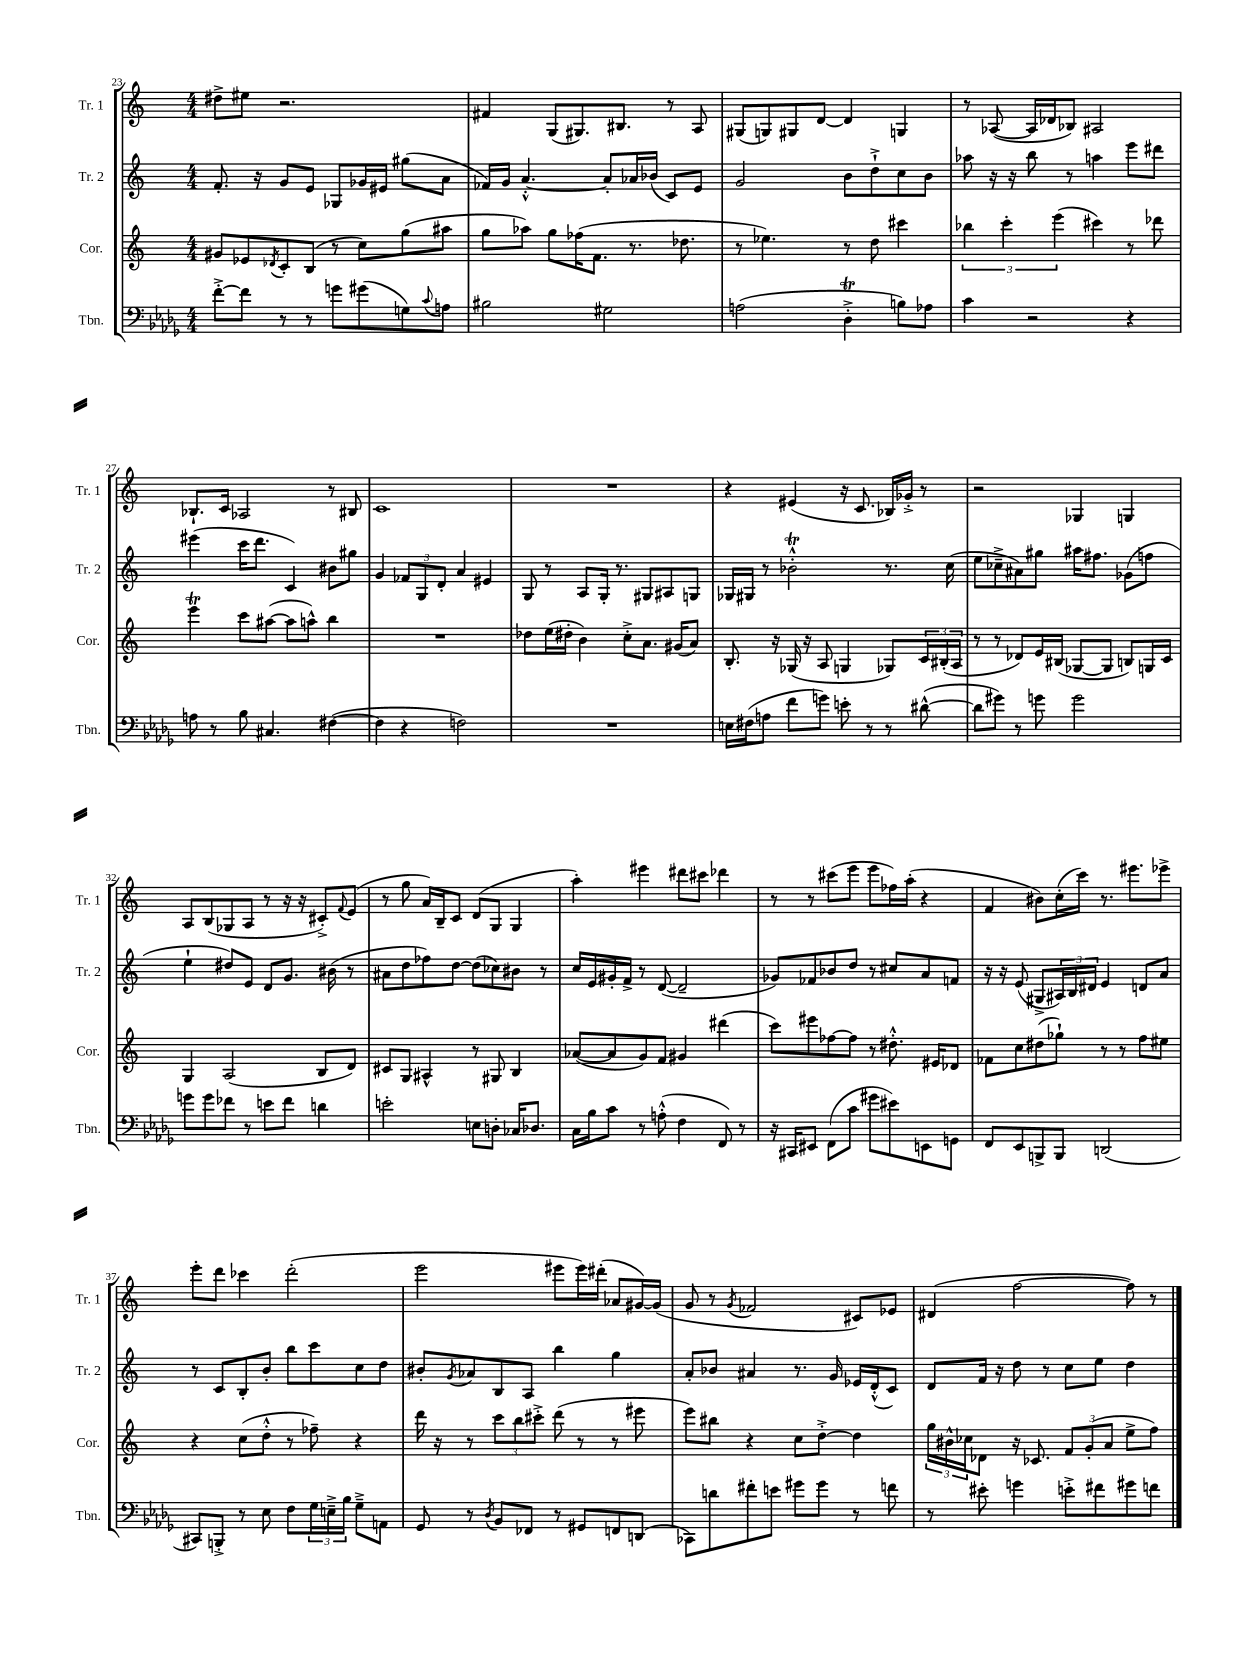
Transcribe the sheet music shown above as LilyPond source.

<<
\new StaffGroup <<
\new Staff = "s0" \with { instrumentName = "Tr. 1" shortInstrumentName = "Tr. 1" } {
    \clef treble \key c \major \numericTimeSignature \time 4/4
    dis''8-> eis''8 r2. |
    fis'4 g8( gis8.) bis8. r8 a8 |
    gis8( g8) gis8 d'8~ d'4 g4 |
    r8 aes8~( aes16 des'16 bes8) ais2 |
    bes8.-! c'16 aes2 r8 bis8 |
    c'1 |
    R1 |
    r4 eis'4( r16 c'8. bes16) ges'16-.-> r8 |
    r2 ges4 g4 |
    a8 b8( ges8 a8 r8 r16 r16 cis'8-.->) \appoggiatura { f'8 } e'8( |
    r8 g''8 a'16) b16-- c'8 d'8( g8 g4 |
    a''4-.) eis'''4 dis'''8 cis'''8 des'''4 |
    r8 r8 cis'''8( e'''8 e'''8 fes''16) a''16-.( r4 |
    f'4 bis'8) c''16-.( c'''16) r8. eis'''8. ees'''8-> |
    e'''8-. d'''8 ces'''4 d'''2-.( |
    e'''2 eis'''8 eis'''16) dis'''16-.( aes'8 gis'16~) gis'16( |
    g'8 r8 \acciaccatura { g'8 } fes'2 cis'8) ees'8 |
    dis'4( f''2~ f''8) r8 \bar "|." |
}
\new Staff = "s1" \with { instrumentName = "Tr. 2" shortInstrumentName = "Tr. 2" } {
    \clef treble \key c \major \numericTimeSignature \time 4/4
    f'8.-. r16 g'8 e'8 ges8 ges'16 eis'16 gis''8( a'8 |
    fes'16) g'16 a'4.~-.-^ a'8-. aes'16 bes'16( c'8) e'8 |
    g'2 b'8 d''8-!-> c''8 b'8 |
    aes''8 r16 r16 b''8 r8 a''4 e'''8 dis'''8 |
    eis'''4( c'''16 d'''8. c'4) bis'8 gis''8 |
    g'4 \tuplet 3/2 { fes'8 g8 d'8-. } a'4 eis'4 |
    g8 r8 a8 g16-. r8. gis8 ais8 g8 |
    ges16 gis16 r8 bes'2-.-^\trill r8. c''16( |
    e''8 ces''8---> ais'8) gis''8 ais''16 fis''8. ges'8( f''8 |
    e''4-! dis''8) e'8 d'8 g'8. bis'16( r8 |
    ais'8 d''8 fes''8) d''8~ d''8( ces''8) bis'8 r8 |
    c''16 e'16 gis'16-. f'16-> r8 d'8~( d'2-- |
    ges'8) fes'8 bes'8 d''8 r8 cis''8 a'8 f'8 |
    r16 r16 e'8( gis8-> \tuplet 3/2 { ais16) b16 dis'16 } e'4 d'8 a'8 |
    r8 c'8 b8-. b'8-. b''8 c'''8 c''8 d''8 |
    bis'8-. \acciaccatura { g'8 } aes'8 b8 a8 b''4 g''4 |
    a'8-. bes'8 ais'4 r8. g'16 ees'16 d'16-.-^( c'8) |
    d'8 f'16 r16 d''8 r8 c''8 e''8 d''4 \bar "|." |
}
\new Staff = "s2" \with { instrumentName = "Cor." shortInstrumentName = "Cor." } {
    \clef treble \key c \major \numericTimeSignature \time 4/4
    gis'8 ees'8 \acciaccatura { des'8 } c'8-. b8( r8 c''8) g''8( ais''8 |
    g''8 aes''8) g''8 fes''16( f'8. r8. des''8. |
    r8 ees''4.) r8 d''8 cis'''4 |
    \tuplet 3/2 { bes''4 c'''4-. e'''4( } cis'''4) r8 des'''8 |
    e'''4\trill c'''8 ais''8~( ais''8 a''8-^) b''4 |
    R1 |
    des''8 e''16( dis''16-. b'4) c''8-.-> a'8. gis'16( a'8) |
    b8.-. r16 ges16( r16 a8 g4 ges8) \tuplet 3/2 { c'16 bis16-.( a16 } |
    r8 r8 des'8) e'16 bis16( ges8~ ges8 b8) g16 c'16 |
    g4 a2( b8 d'8) |
    cis'8 g8 ais4-^ r8 gis8 b4 |
    aes'8~( aes'8 g'8) f'8 gis'4 dis'''4( |
    c'''8) eis'''8 fes''8~ fes''8 r8 dis''8.-.-^ eis'16 des'8 |
    fes'8 c''8 dis''8( ges''8-!) r8 r8 f''8 eis''8 |
    r4 c''8( d''8-.-^ r8 fes''8--) r4 |
    d'''16 r16 r8 \tuplet 3/2 { c'''8 b''8 cis'''8-.-> } d'''8( r8 r8 eis'''8 |
    e'''8) bis''8 r4 c''8 d''8~-.-> d''4 |
    \tuplet 3/2 { g''16 bis'16-^ ces''16 } des'8 r16 ces'8. \tuplet 3/2 { f'8 g'8-.( a'8 } e''8-> f''8) \bar "|." |
}
\new Staff = "s3" \with { instrumentName = "Tbn." shortInstrumentName = "Tbn." } {
    \clef bass \key des \major \numericTimeSignature \time 4/4
    f'8~-.-> f'8 r8 r8 g'8 gis'8( g8) \appoggiatura { c'8 } a8 |
    bis2 gis2 |
    a2( des4-.->\trill b8) aes8 |
    c'4 r2 r4 |
    a8 r8 bes8 cis4. fis4~( |
    fis4 r4 f2) |
    R1 |
    e16 fis16( a8 f'8 g'8) e'8-. r8 r8 dis'8~-^( |
    dis'8 gis'8) r8 g'8 g'2 |
    g'8 g'8 fes'8 r8 e'8 fes'8 d'4 |
    e'2-. e8 d8-. ces16 des8. |
    c16 bes16 c'8 r8 a8-.-^( f4 f,8) r8 |
    r16 cis,16 eis,8 f,8( c'8 gis'8 eis'8) e,8 g,8 |
    f,8 ees,8 b,,8-> b,,8 d,2( |
    cis,8) b,,8-.-> r8 ees8 f8 \tuplet 3/2 { ges16 e16---> bes16 } ges8---> a,8 |
    ges,8 r8 \acciaccatura { des8 } bes,8 fes,8 r8 gis,8 f,8 d,8( |
    ces,8) d'8 fis'8-. e'8 gis'8 gis'8 r8 f'8 |
    r8 eis'8-. g'4 e'8-.-> fis'8 gis'8 f'8 \bar "|." |
}
>>
>>
\layout { \context { \Score currentBarNumber = #23 } }
